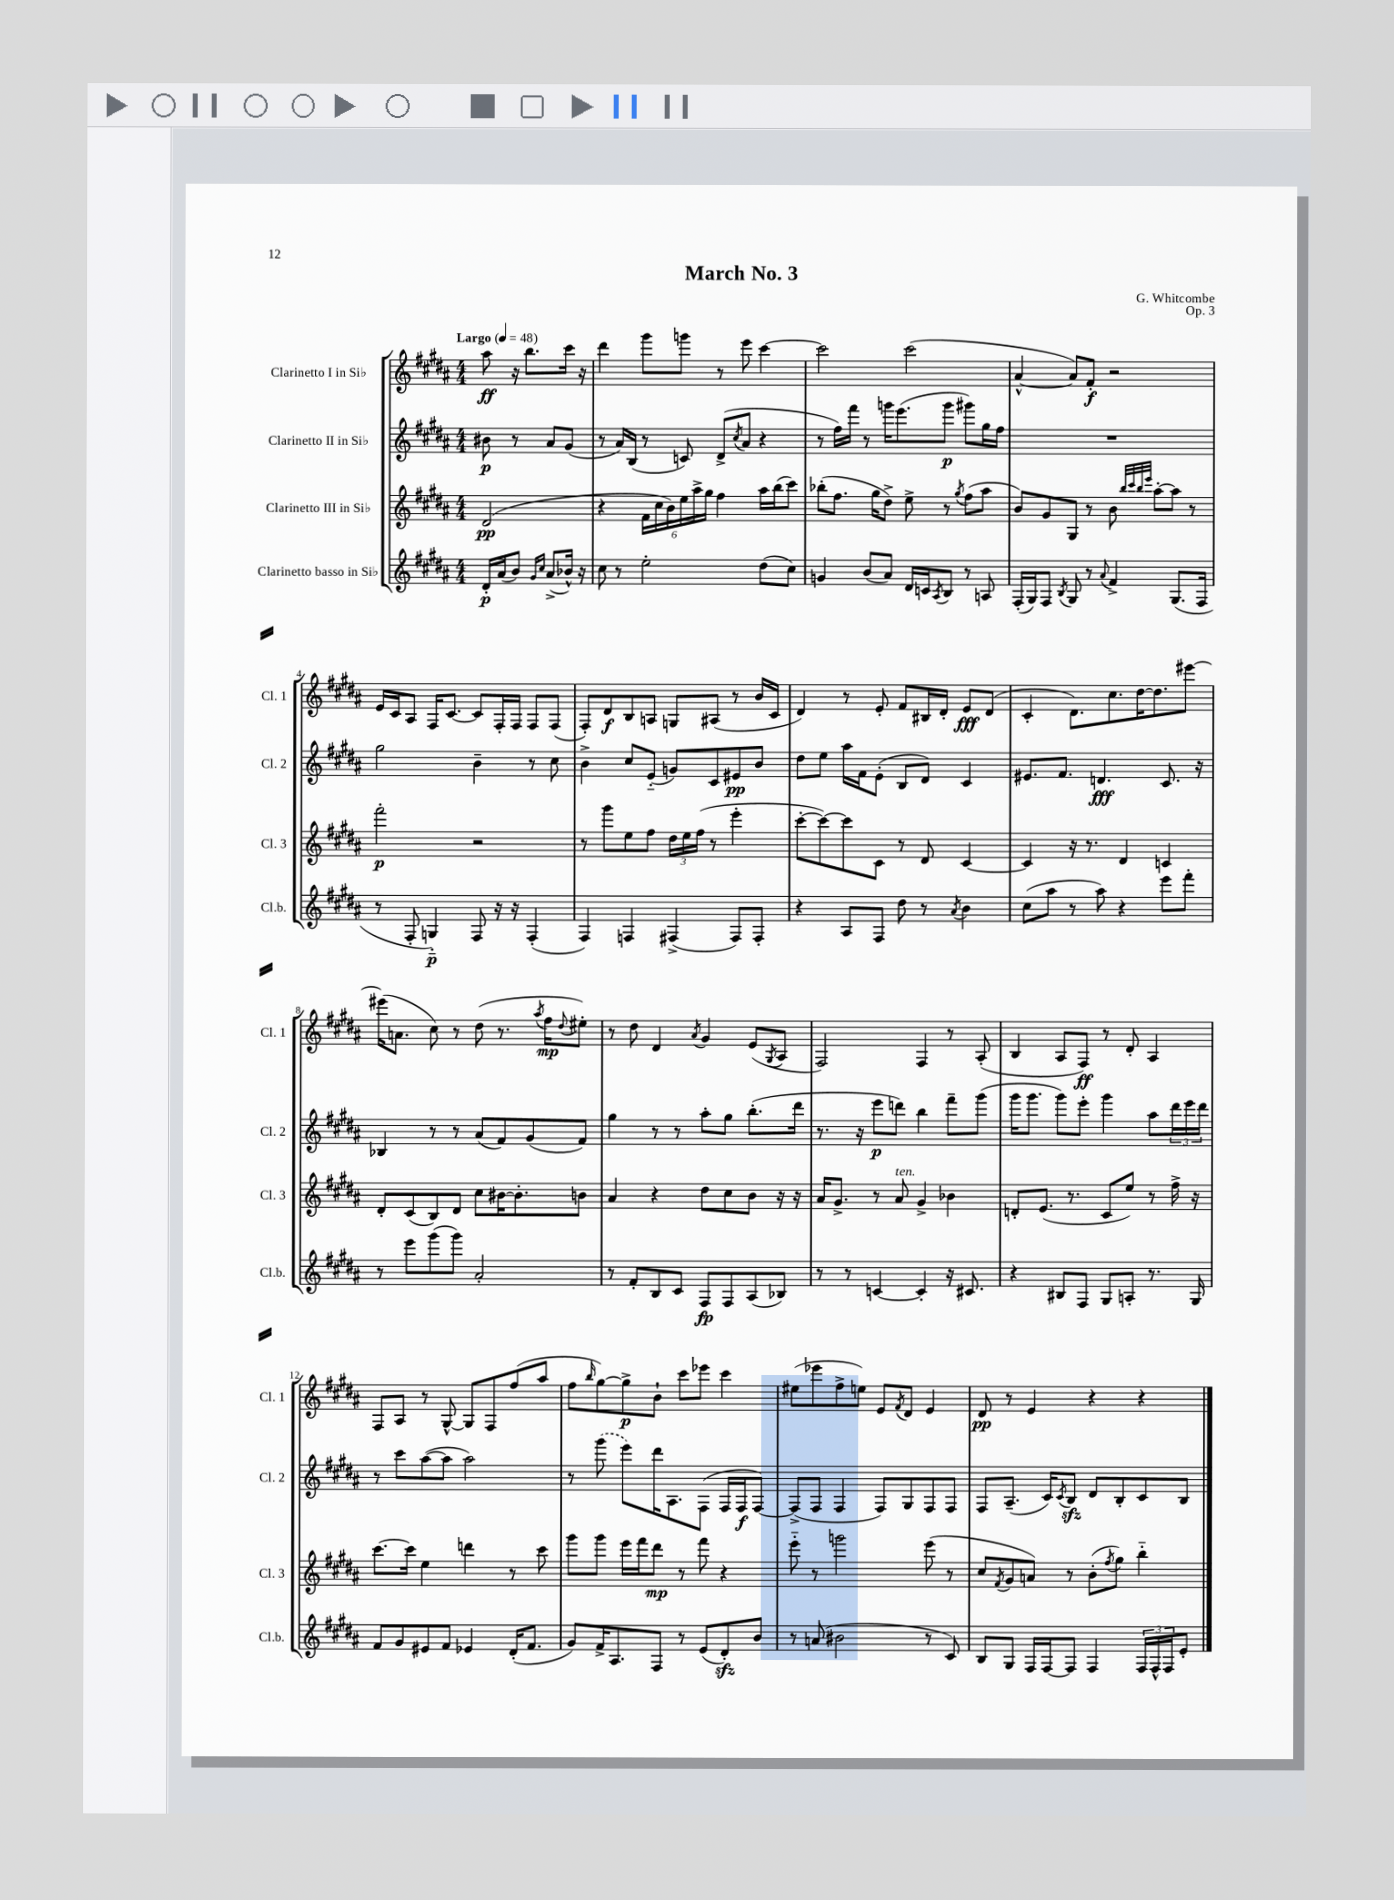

**kern	**kern	**kern	**kern
*staff4	*staff3	*staff2	*staff1
*clefG2	*clefG2	*clefG2	*clefG2
*k[f#c#g#d#a#]	*k[f#c#g#d#a#]	*k[f#c#g#d#a#]	*k[f#c#g#d#a#]
*M4/4	*M4/4	*M4/4	*M4/4
*MM48	*MM48	*MM48	*MM48
16d#'	(2d#	8b#	8aa#
(16a#	.	.	.
8b)	.	8r	16r
.	.	.	8.bb
16qqg#	.	.	.
16qqcc#	.	.	.
(8a#^	.	8a#	.
16b-^^)	.	(8g#	16ccc#
16r	.	.	16r
=	=	=	=
8cc#	4r	8r	4ddd#
8r	.	16a#)	.
.	.	(16B	.
2ee'	24f#	8r	8ggg#
.	24cc#	.	.
.	24b)	.	.
.	24ee	8c)	8ggg
.	24aa#^	.	.
.	24gg#	.	.
.	4ff#	(8d#^	8r
.	.	8qcc#	.
.	.	8a#	8eee
(8dd#	16aa#	4r	[4ccc#
.	(16bb	.	.
8cc#)	8ccc#)	.	.
=	=	=	=
4g	(8bb-'	8r	2ccc#]
.	8.ff#	16ff#)	.
.	.	16fff#	.
(8b	.	8r	.
.	16gg#	.	.
8a#)	8dd#^)	16ggg	.
.	.	(8.eee	.
16d#	8ee^	.	(2ccc#
16c	.	.	.
8qA#	.	.	.
8B	8r	8ggg	.
.	8qgg#	.	.
8r	(8ff#	8ggg#)	.
8A	8aa#	16gg#	.
.	.	16ff#	.
=	=	=	=
(16F#'	8b)	1r	[4a#^^
16G#)	.	.	.
8F#	8g#	.	.
8qB	.	.	.
8G#	8G#	.	8a#])
8r	8r	.	8f#'
8qqa#	.	.	.
4f#^	8b	.	2r
.	32qqbb	.	.
.	32qqccc#	.	.
.	32qqbb	.	.
.	32qqeee	.	.
.	[8aa#'	.	.
(8.G#	8aa#]	.	.
.	8r	.	.
16F#	.	.	.
=	=	=	=
8r	2fff#'	2gg#	16e
.	.	.	16c#
8F#'	.	.	8A#
4G'~)	.	.	16F#
.	.	.	[8.c#
8F#	2r	4b~	8c#]
16r	.	.	16F#'
16r	.	.	16F#
(4F#'	.	8r	8F#
.	.	8cc#	(8F#
=	=	=	=
4F#)	8r	4b^	8F#')
.	8ggg#	.	8d#
4F	8ee	8cc#	8B
.	8ff#	(8e'~	8A
(4F#^	24dd#	8g)	8G
.	24ee	.	.
.	(24ff#	.	.
.	8r	8c#	(8A#
8F#)	4eee'	8e#	8r
8F#'	.	8b	16b
.	.	.	16c#
=	=	=	=
4r	[8ccc#'	8dd#	4d#)
.	8ccc#_)	8ee	.
8A#	8ccc#]	16aa#	8r
.	.	16f#	.
8F#	8c#	(8e'	8e'
8dd#	8r	8B	8f#
8r	8d#	8d#)	16B#
.	.	.	16d#'
8qa#	.	.	.
4b	[4c#	4c#	8e
.	.	.	(8d#
=	=	=	=
(8cc#	4c#]	8.e#	4c#'
8aa#	.	.	.
.	.	8.f#	.
8r	16r	.	8.d#)
.	8.r	.	.
8aa#)	.	4.d	.
.	.	.	8.cc#
4r	4d#	.	.
.	.	.	[16dd#
.	.	.	8.dd#]
8eee	4c	8.c#	.
8fff#'	.	.	[8eee#
.	.	16r	.
=	=	=	=
8r	8d#'	4B-	(16eee#]
.	.	.	8.a
8eee	(8c#	.	.
(8ggg#	8B)	8r	8cc#)
8ggg#)	8d#	8r	8r
2a#'	8cc#	(8a#	(8dd#
.	[16b#	8f#)	8.r
.	8.b#']	.	.
.	.	(8g#	.
.	.	.	8qaa#
.	.	.	16ff#
.	.	.	8qqdd#
.	8b	8f#)	8ee#')
=	=	=	=
8r	4a#	4gg#	8r
8f#'	.	.	8dd#
8B	4r	8r	4d#
8c#	.	8r	.
.	.	.	8qa#
8F#	8dd#	8aa#'	4g#
8F#	8cc#	8gg#	.
(8A#	8b	(8.bb'	(8e
.	.	.	8qG#
8B-)	16r	.	8A#
.	16r	16ddd#	.
=	=	=	=
8r	16a#	8.r	2F#)
.	8.g#^	.	.
8r	.	.	.
.	.	16r	.
[4c	8r	8eee	.
.	8a#	8ddd)	.
4c']	4g#^	4bb	4F#
16r	4b-	8fff#~	8r
8.c#	.	.	.
.	.	(8ggg#	(8A#'
=	=	=	=
4r	8d'	16ggg#	4B
.	.	8.ggg#	.
.	(8.e	.	.
8B#	.	8ggg#)	8A#
.	8.r	.	.
8F#	.	8eee'	8F#)
8G#	8c#	4ggg#	8r
8A'	8ee)	.	8d#'
8.r	8r	8aa#	4A#
.	16ff#^	24ddd#	.
.	.	24eee	.
16G#	16r	.	.
.	.	24ddd#	.
=	=	=	=
8f#	[8.ccc#	8r	8F#
8g#	.	8ccc#	8A#
.	16ccc#]	.	.
8e#	4ee	([8aa#	8r
8f#	.	8aa#]	[8G#^^
4e-	4ddd	2aa#)	8G#]
.	.	.	8F#
(16d#'	8r	.	(8ff#
8.f#	.	.	.
.	8ccc#	.	8aa#
=	=	=	=
8g#)	8ggg#	8r	8ff#
.	.	.	16qqbb
16f#^	8ggg#	(8ggg#	[8gg#)
8.A#	.	.	.
.	16eee	8eee)	8gg#^]
.	16fff#	.	.
8F#	8ddd#	16ddd#	8b`
.	.	8.A#	.
8r	8r	.	8ccc#
(8e	8fff#	(8F#	8eee-
8d#')	4r	16F#	4ccc#
.	.	16F#	.
8b	.	[8F#)	.
=	=	=	=
8r	8eee'~	(8F#^]	(8ee#
(8a	8r	8F#	8eee-
2b#	2ggg	4F#	8ff#^
.	.	.	8ee)
.	.	8F#)	8e
.	.	.	8qf#
.	.	8G#	8d#
8r	(8eee	8F#	4e
8c#)	8r	8F#	.
=	=	=	=
8B	8cc#	8F#	8d#
.	8qf#	.	.
8G#	8g#	(8.A#~	8r
16F#	8a)	.	4e
[16F#	.	16c#)	.
.	.	8qc#	.
8F#]	8r	8B	.
4F#	(8b'	8d#	4r
.	8qff#	.	.
.	8gg#)	8B'	.
24F#	4bb'~	8c#	4r
24F#^^	.	.	.
24F#	.	.	.
8e'	.	8B	.
==	==	==	==
*-	*-	*-	*-
